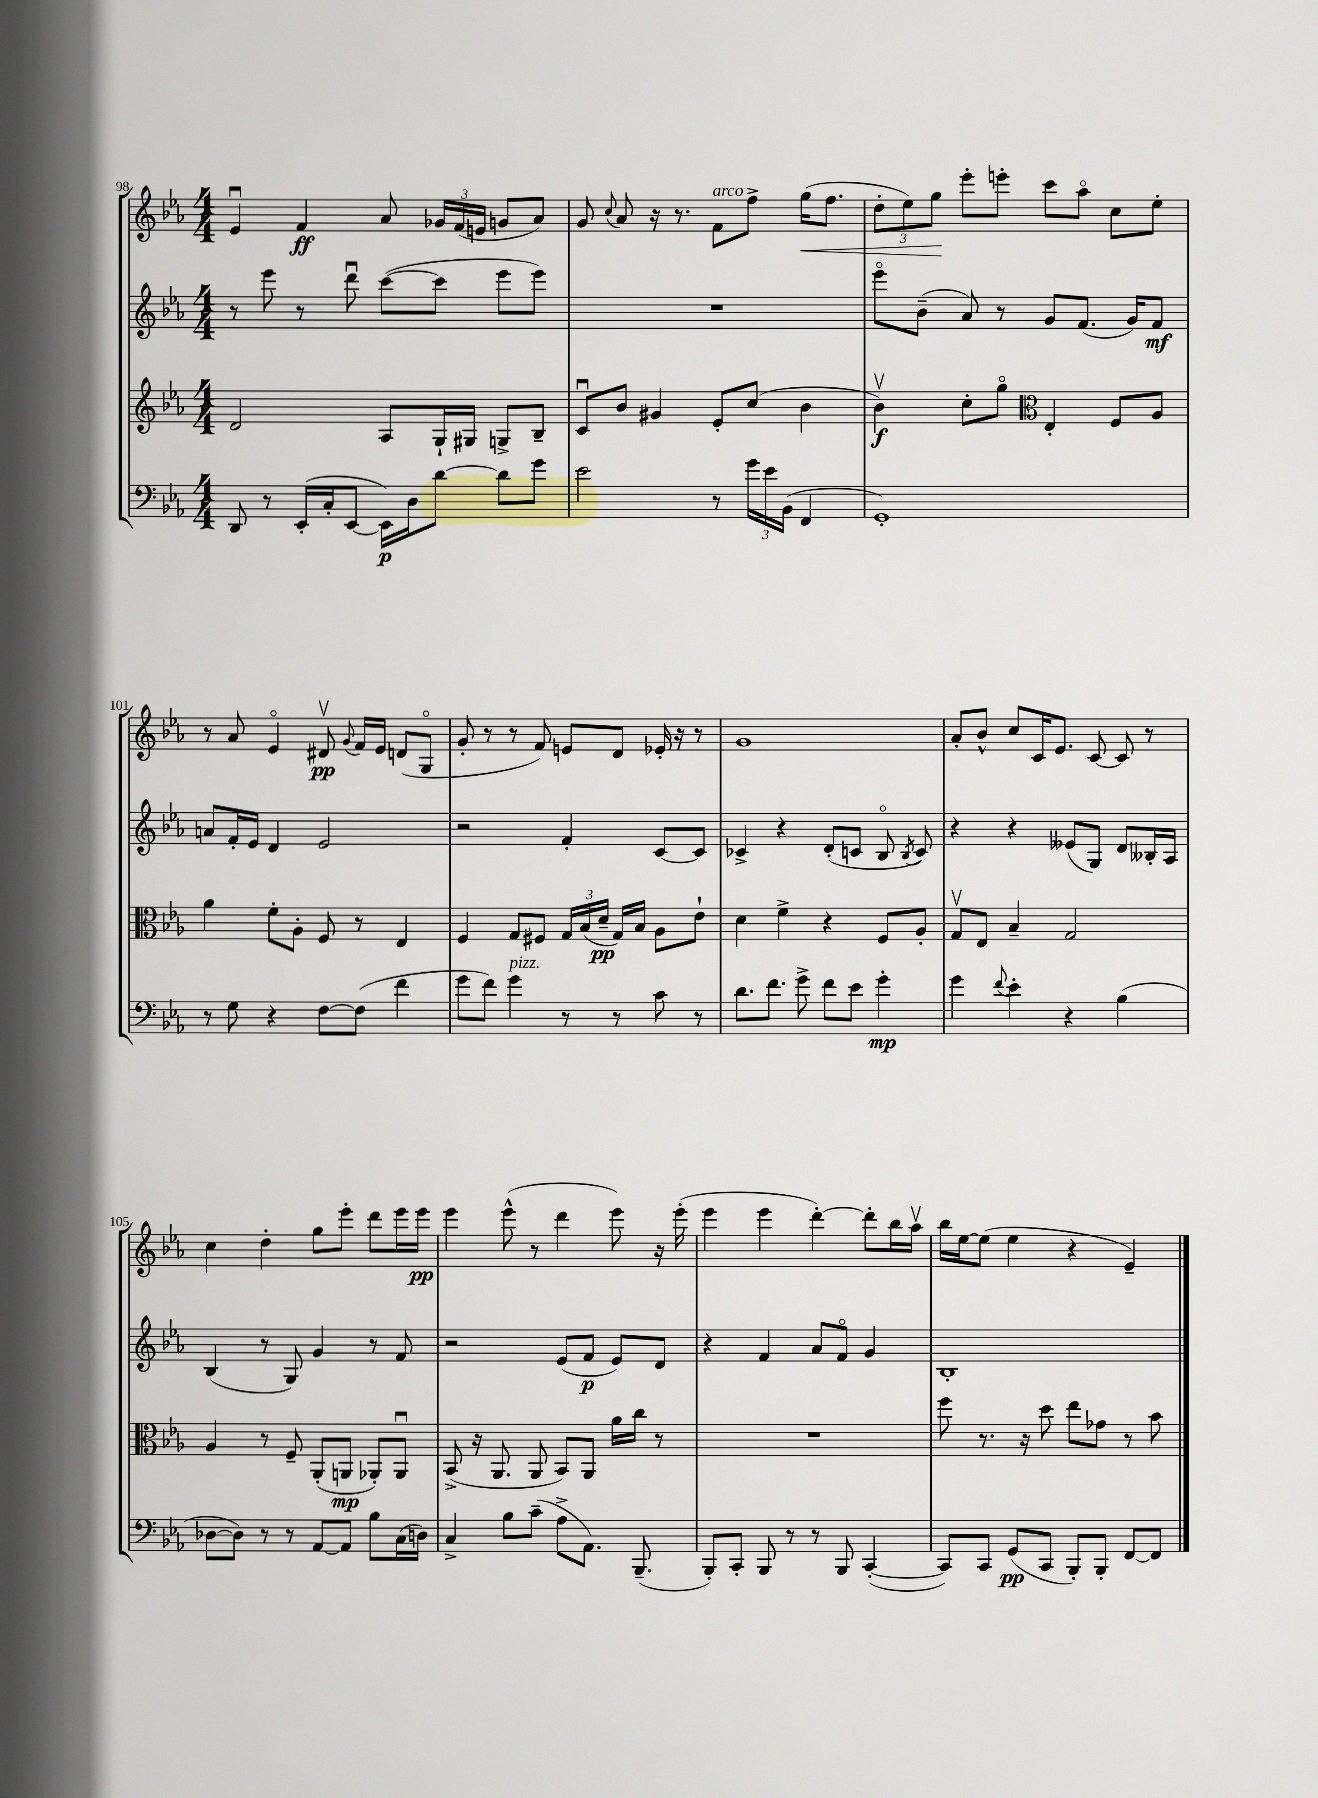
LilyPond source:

<<
\new StaffGroup <<
\new Staff = "s0" {
    \clef treble \key ees \major \numericTimeSignature \time 4/4
    \autoBeamOff ees'4\downbow f'4\ff aes'8 \tuplet 3/2 { ges'16[ f'16( e'16] } g'8[ aes'8]) |
    g'8 \appoggiatura { c''8 } aes'8 r16 r8. f'8[^\markup { \italic "arco" } f''8]-> g''16[\<( f''8.] |
    \tuplet 3/2 { d''8[-. ees''8) g''8]\! } ees'''8[-. e'''8]-. c'''8[ aes''8]\flageolet c''8[ ees''8]-. |
    r8 aes'8 ees'4\flageolet dis'8\upbow\pp \appoggiatura { g'8 } f'16[ ees'16] d'8[( g8]\flageolet |
    g'8-. r8 r8 f'8) e'8[ d'8] ees'16-. r16 r8 |
    g'1 |
    aes'8[-. bes'8]-^ c''8[ c'16 ees'8.] c'8~ c'8 r8 |
    c''4 d''4-. g''8[ ees'''8]-. d'''8[ ees'''16 ees'''16]\pp |
    ees'''4 ees'''8-^( r8 d'''4 ees'''8) r16 ees'''16-.( |
    ees'''4 ees'''4 d'''4~-.) d'''8[-. bes''16 aes''16]\upbow |
    bes''16[ ees''16~ ees''8]( ees''4 r4 ees'4--) \bar "|." |
}
\new Staff = "s1" {
    \clef treble \key ees \major \numericTimeSignature \time 4/4
    \autoBeamOff r8 ees'''8 r8 d'''8\downbow c'''8[~( c'''8] ees'''8[ ees'''8]) |
    R1 |
    ees'''8[\flageolet bes'8]--( aes'8) r8 g'8[ f'8.]( g'16[) f'8]\mf |
    a'8[ f'16-. ees'16] d'4 ees'2 |
    r2 f'4-. c'8[~ c'8] |
    ces'4-> r4 d'8[-.( c'8] bes8\flageolet \acciaccatura { bes8 } c'8) |
    r4 r4 eeses'8[( g8]) d'8[ beses16-. aes16] |
    bes4( r8 g8) g'4 r8 f'8 |
    r2 ees'8[( f'8]\p ees'8[) d'8] |
    r4 f'4 aes'8[ f'8]\flageolet g'4 |
    bes1-. \bar "|." |
}
\new Staff = "s2" {
    \clef treble \key ees \major \numericTimeSignature \time 4/4
    \autoBeamOff d'2 aes8[ g16-! gis16] g8[-> bes8]-- |
    c'8[\downbow bes'8] gis'4 ees'8[-. c''8]( bes'4 |
    bes'4\upbow\f) c''8[-. g''8]\flageolet \clef alto ees4-. f8[ aes8] |
    aes'4 f'8[-. aes8]-. f8 r8 ees4 |
    f4 g8[ fis8] \tuplet 3/2 { g16[ bes16( d'16]--\pp } g16[) bes16] aes8[ ees'8]-! |
    d'4 f'4-> r4 f8[ aes8]-. |
    g8[\upbow ees8] bes4-- g2 |
    aes4 r8 f8-- aes,8[-.( a,8]\mp aes,8[-.) aes,8]\downbow |
    bes,8->( r16 aes,8. aes,8 bes,8[) aes,8] aes'16[ c''16] r8 |
    R1 |
    f''8 r8. r16 d''8 ees''8[ ges'8] r8 bes'8 \bar "|." |
}
\new Staff = "s3" {
    \clef bass \key ees \major \numericTimeSignature \time 4/4
    \autoBeamOff d,8 r8 ees,16[-.( c16-. ees,8]~ ees,16[\p) d16 d'8]~ d'8[ g'8] |
    ees'2 r8 \tuplet 3/2 { g'16[ ees'16 bes,16]( } f,4 |
    g,1-.) |
    r8 g8 r4 f8[~ f8]( f'4 |
    g'8[ f'8]) g'4^\markup { \italic "pizz." } r8 r8 c'8 r8 |
    d'8.[ f'8.] g'8-> f'8[ ees'8] g'4-.\mp |
    g'4 \appoggiatura { f'8 } ees'4-. r4 bes4( |
    des8[~ des8]) r8 r8 aes,8[~ aes,8] bes8[ c16( d16]) |
    c4-> bes8[ c'8]--( aes8[-> aes,8.]) bes,,8.--( |
    bes,,8[-.) c,8]-. bes,,8 r8 r8 bes,,8 c,4~-.( |
    c,8[) c,8] g,8[\pp( c,8] bes,,8[-.) bes,,8]-. f,8[~ f,8] \bar "|." |
}
>>
>>
\layout { \context { \Score currentBarNumber = #98 } }
